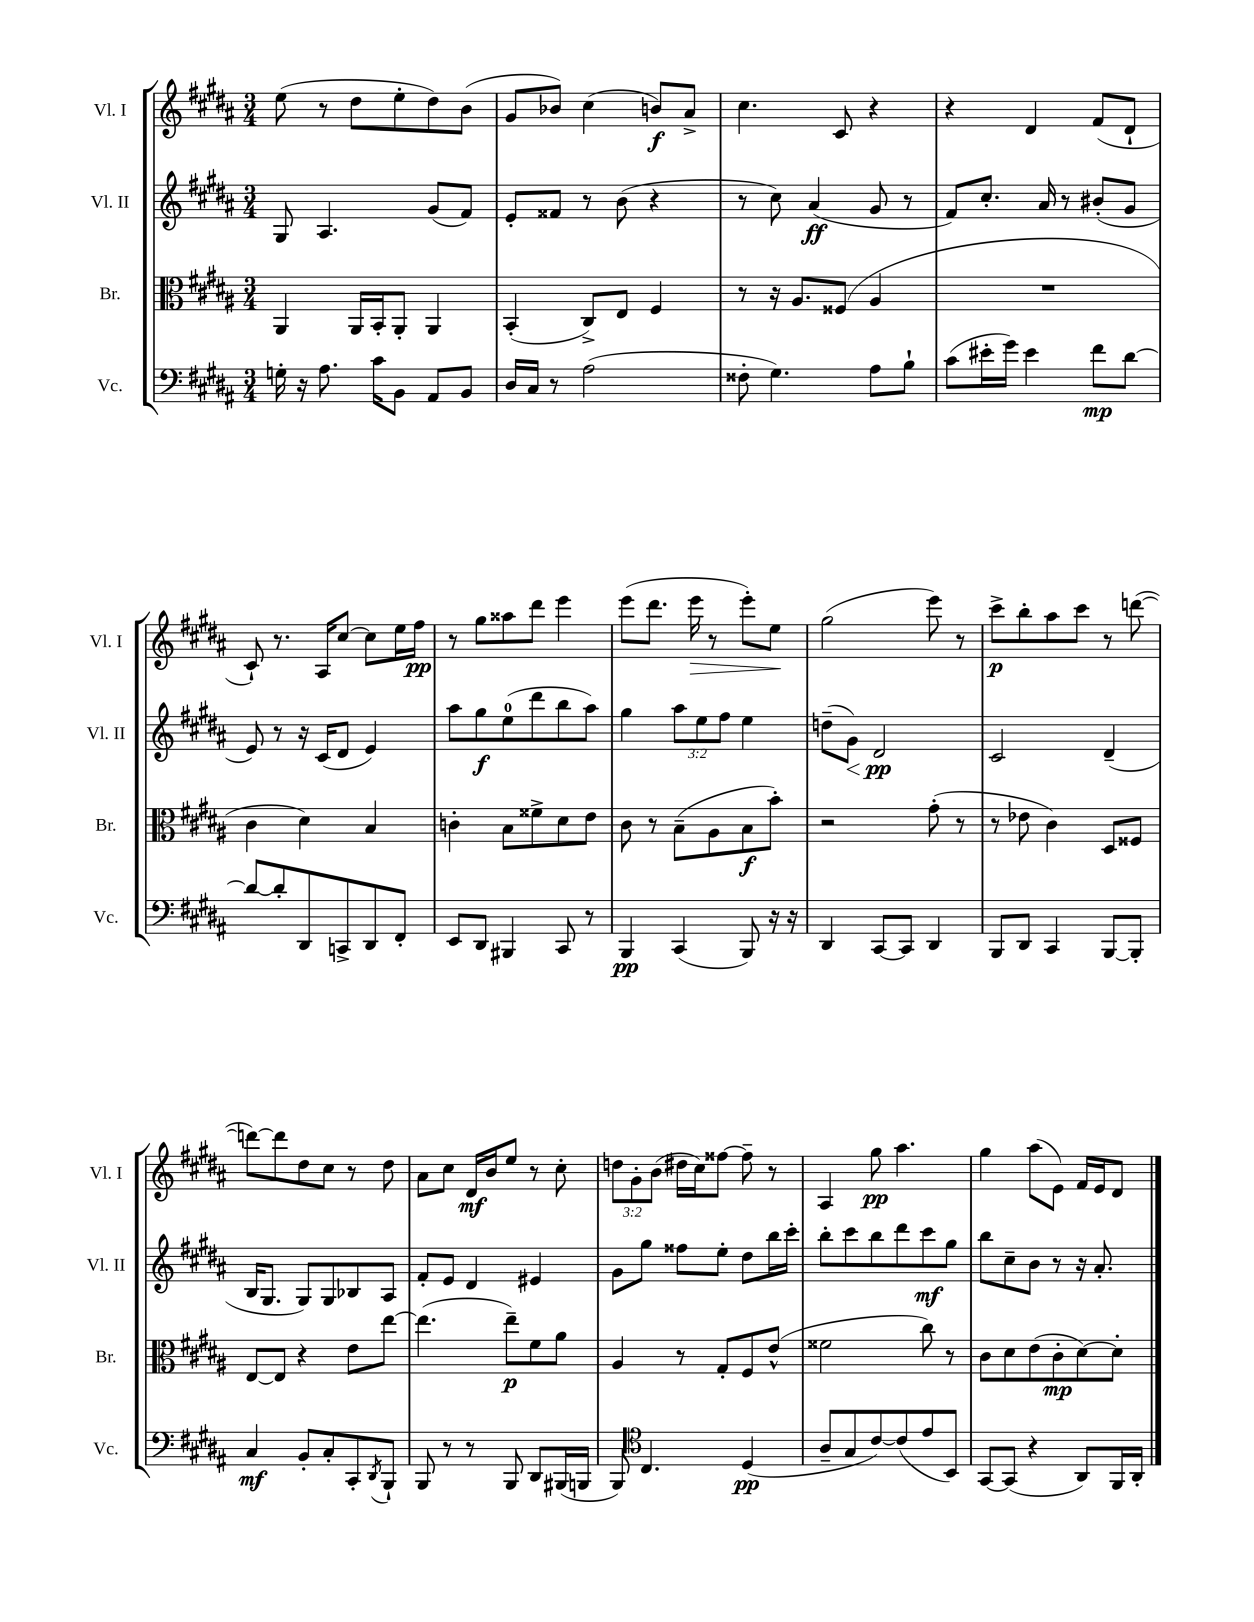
<<
\new StaffGroup <<
\new Staff = "s0" \with { instrumentName = "Vl. I" shortInstrumentName = "Vl. I" } {
    \clef treble \key b \major \numericTimeSignature \time 3/4 \override Staff.TupletNumber.text = #tuplet-number::calc-fraction-text
    e''8( r8 dis''8 e''8-. dis''8) b'8( |
    gis'8 bes'8) cis''4( b'8\f) ais'8-> |
    cis''4. cis'8 r4 |
    r4 dis'4 fis'8( dis'8-! |
    cis'8-!) r8. ais16 cis''8~ cis''8 e''16 fis''16\pp |
    r8 gis''8 aisis''8 dis'''8 e'''4 |
    e'''8( dis'''8. e'''16\> r8 e'''8-.) e''8\! |
    gis''2( e'''8) r8 |
    cis'''8->\p b''8-. ais''8 cis'''8 r8 d'''8~( |
    d'''8~) d'''8 dis''8 cis''8 r8 dis''8 |
    ais'8 cis''8 dis'16\mf b'16 e''8 r8 cis''8-. |
    \tuplet 3/2 { d''8 gis'8-. b'8( } dis''16 cis''16) fisis''8~ fisis''8-- r8 |
    ais4 gis''8\pp ais''4. |
    gis''4 ais''8( e'8) fis'16 e'16 dis'8 \bar "|." |
}
\new Staff = "s1" \with { instrumentName = "Vl. II" shortInstrumentName = "Vl. II" } {
    \clef treble \key b \major \numericTimeSignature \time 3/4 \override Staff.TupletNumber.text = #tuplet-number::calc-fraction-text
    gis8 ais4. gis'8( fis'8) |
    e'8-. fisis'8 r8 b'8( r4 |
    r8 cis''8) ais'4\ff( gis'8 r8 |
    fis'8) cis''8.-. ais'16 r8 bis'8-.( gis'8 |
    e'8) r8 r16 cis'16( dis'8 e'4) |
    ais''8 gis''8\f e''8-0( dis'''8 b''8 ais''8) |
    gis''4 \tuplet 3/2 { ais''8 e''8 fis''8 } e''4 |
    d''8--( gis'8\<) dis'2\pp\! |
    cis'2 dis'4--( |
    b16 gis8. gis8) gis8 bes8 ais8 |
    fis'8-. e'8 dis'4 eis'4 |
    gis'8 gis''8 fisis''8 e''8-. dis''8 b''16 cis'''16-. |
    b''8-. cis'''8 b''8 dis'''8 cis'''8\mf gis''8 |
    b''8 cis''8-- b'8 r8 r16 ais'8.-. \bar "|." |
}
\new Staff = "s2" \with { instrumentName = "Br." shortInstrumentName = "Br." } {
    \clef alto \key b \major \numericTimeSignature \time 3/4
    ais,4 ais,16 b,16-. ais,8-. ais,4 |
    b,4-.( cis8->) e8 fis4 |
    r8 r16 ais8. fisis8( ais4 |
    R2. |
    cis'4 dis'4) b4 |
    c'4-. b8 fisis'8-> dis'8 e'8 |
    cis'8 r8 b8--( ais8 b8\f b'8-.) |
    r2 gis'8-.( r8 |
    r8 ees'8 cis'4) dis8 fisis8 |
    e8~ e8 r4 e'8 e''8~ |
    e''4.( e''8--\p) fis'8 ais'8 |
    ais4 r8 gis8-. fis8 e'8-^( |
    fisis'2 cis''8) r8 |
    cis'8 dis'8 e'8( cis'8-.\mp dis'8~) dis'8-. \bar "|." |
}
\new Staff = "s3" \with { instrumentName = "Vc." shortInstrumentName = "Vc." } {
    \clef bass \key b \major \numericTimeSignature \time 3/4
    g16-. r16 ais8. cis'16 b,8 ais,8 b,8 |
    dis16 cis16 r8 ais2( |
    fisis8-. gis4.) ais8 b8-! |
    cis'8( eis'16-. gis'16) eis'4 fis'8\mp dis'8~ |
    dis'8~ dis'8-. dis,8 c,8-> dis,8 fis,8-. |
    e,8 dis,8 bis,,4 cis,8 r8 |
    b,,4\pp cis,4( b,,8) r16 r16 |
    dis,4 cis,8~ cis,8 dis,4 |
    b,,8 dis,8 cis,4 b,,8~ b,,8-. |
    cis4\mf b,8-. cis8-. cis,8-. \acciaccatura { dis,8 } b,,8-! |
    b,,8 r8 r8 b,,8 dis,8 bis,,16( b,,16 |
    b,,8) \clef tenor cis4. dis4\pp( |
    ais8-- gis8 cis'8~) cis'8( e'8 b,8) |
    gis,8~ gis,8( r4 ais,8) fis,16 ais,16-. \bar "|." |
}
>>
>>
\layout { \context { \Score \remove "Bar_number_engraver" } }
